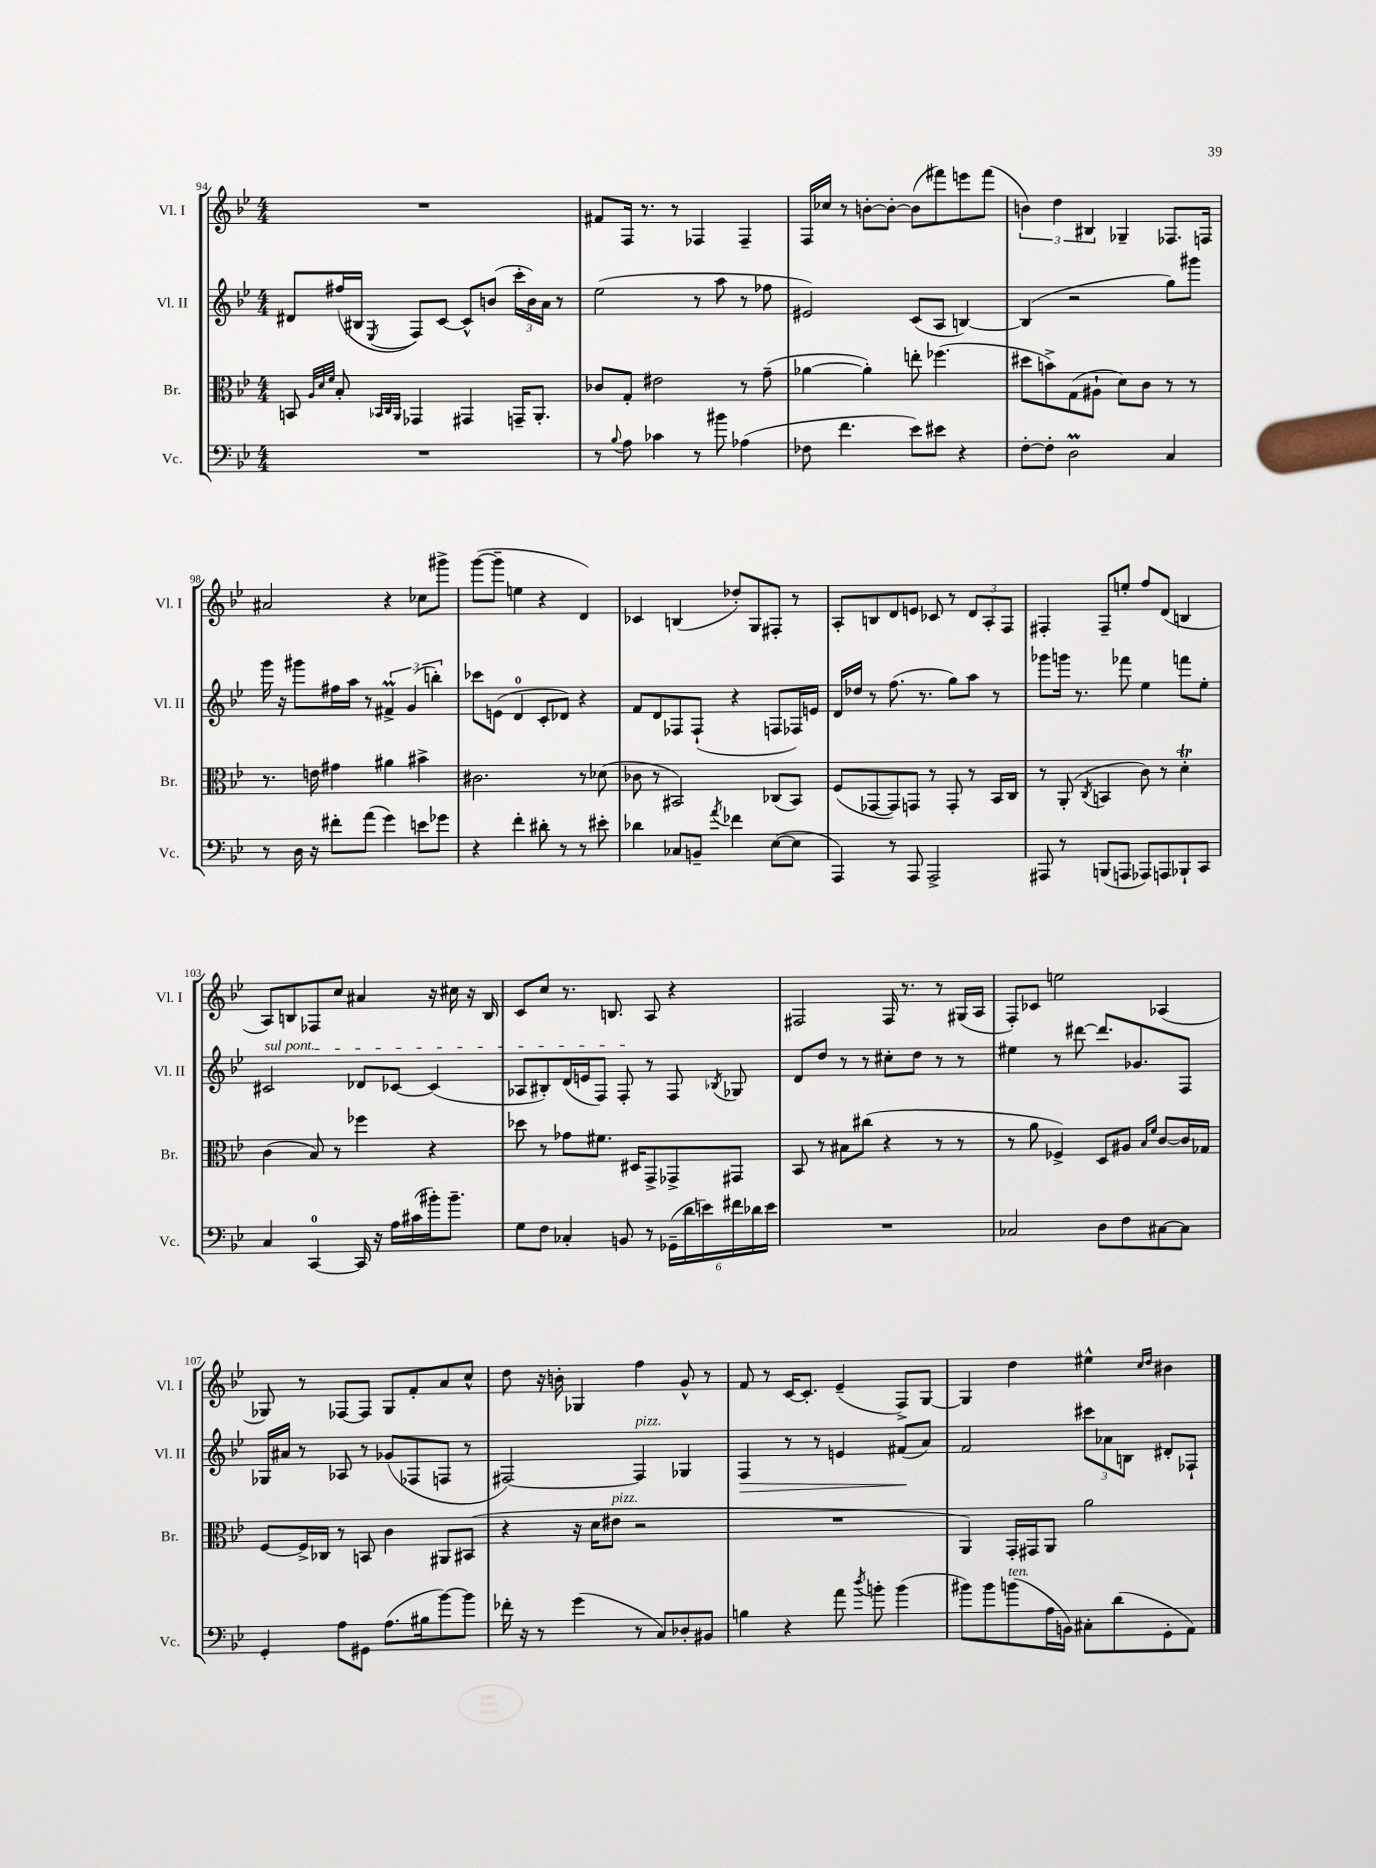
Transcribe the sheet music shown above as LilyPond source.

<<
\new StaffGroup <<
\new Staff = "s0" \with { instrumentName = "Vl. I" shortInstrumentName = "Vl. I" } {
    \clef treble \key bes \major \numericTimeSignature \time 4/4
    \autoBeamOff R1 |
    fis'8[ f16] r8. r8 fes4 fes4-- |
    f16[ ces''16] r8 b'8[~-. b'8]~-. b'8[( fis'''8) e'''8 fis'''8]( |
    \tuplet 3/2 { b'4) d''4 bis4 } ges4-- fes8.[ f16] |
    ais'2 r4 ces''8[ gis'''8]-> |
    g'''8[~( g'''8]-- e''4 r4 d'4) |
    ces'4 b4( des''8[-.) g8 fis8]-. r8 |
    a8[-. b8 d'8 e'8] ces'8 r8 \tuplet 3/2 { d'8[ a8-. f8] } |
    fis4-. fis8[-- e''8]-. f''8[ d'8]( b4 |
    a8[) b8 fes8 c''8] ais'4 r16 cis''16 r16 b16 |
    c'8[ c''8] r8. b8. a8 r4 |
    fis2 fis16 r8. r8 gis16[( a16] |
    f8[-.) ces'8] e''2 aes4( |
    ges8) r8 fes8[~ fes8] ges8[ f'8-. a'8 c''8]-^ |
    d''8 r16 b'16-. ges4 f''4 g'8-^ r8 |
    f'8 r8 c'16[~ c'8.]-. ees'4--( f8[->) g8]~ |
    g4 d''4 eis''4-^ \grace { c''16[ d''16] } bis'4 \bar "|." |
}
\new Staff = "s1" \with { instrumentName = "Vl. II" shortInstrumentName = "Vl. II" } {
    \clef treble \key bes \major \numericTimeSignature \time 4/4
    \autoBeamOff dis'8[ fis''16( bis16] \acciaccatura { ees8 } f8[) c'8]~ c'8[-^ b'8]( \tuplet 3/2 { c'''16[-. b'16) a'16] } r8 |
    ees''2( r8 a''8 r8 fes''8 |
    eis'2) c'8[( a8] b4~) |
    b4( r2 g''8[) gis'''8] |
    g'''16 r16 gis'''8[ fis''16 a''16] r8 \tuplet 3/2 { fis'4->\prall g'4( b''4-.) } |
    ces'''8[ e'8]( d'4-0 c'8[-. des'8]) r4 |
    f'8[ d'8 fes8 fes8]-!( r4 f8[ fes16) e'16] |
    d'16[ des''16] r8 f''8.( r8. g''8[) a''8] r8 |
    ges'''8[ g'''16] r8. fes'''8 ees''4 f'''8[ ees''8]-. |
    \once \override TextSpanner.bound-details.left.text = \markup { \italic "sul pont." } cis'2\startTextSpan des'8[ ces'8]~ ces'4( |
    aes8[ bis8-.) d'16( e'16 f8]) f8-.\stopTextSpan r8 f8 \acciaccatura { bes8 } ges8 |
    d'8[ d''8] r8 r8 cis''8[-. d''8] r8 r8 |
    eis''4 r8 dis'''8~ dis'''8.[ ges'8. f8] |
    ges16[ ais'16] r8 aes8 r8 ges'8[( fes8 f8] r8 |
    fis2~) fis4^\markup { \italic "pizz." } ges4 |
    f4\> r8 r8 e'4 fis'8[\!( a'8]) |
    f'2 \tuplet 3/2 { cis'''8[ aes'8 b8] } dis'8[-. fes8]-! \bar "|." |
}
\new Staff = "s2" \with { instrumentName = "Br." shortInstrumentName = "Br." } {
    \clef alto \key bes \major \numericTimeSignature \time 4/4
    \autoBeamOff b,8 \grace { a32[ d'32 f'32] } bes8-. \grace { bes,32[ c32 a,32] } ges,4 gis,4 g,16[-- a,8.]-. |
    ces'8[ g8]-. eis'2 r8 g'8--( |
    aes'4~ aes'4-.) e''8-. fes''4.( |
    dis''8[ b'8->) g8( ais8]-! d'8[) c'8] r8 r8 |
    r8. e'16 gis'4 ais'4 bis'4-> |
    cis'2. r8 des'8( |
    ces'8 r8 bis,2) ces8[( bis,8]) |
    f8[( ges,8~ ges,8) g,8] r8 g,8-. r8 bes,16[ c16] |
    r8 a,8-.( \acciaccatura { c8 } b,4 c'8) r8 d'4-.\trill |
    c'4( bes8) r8 fes''4 r4 |
    des''8 r8 ges'8[ fis'8.] dis16[ g,8-> ges,8-> gis,8] |
    bes,8 r8 bis8[ cis''8]( r4 r8 r8 |
    r8 a'8 fes4->) d8[ ais8] \grace { bes16[ f'16] } c'8[~ c'16 ges16] |
    f8[~ f16-> ces16] r8 b,8 c'4 ais,8[ bis,8]( |
    r4 r16 d'16[ eis'8]^\markup { \italic "pizz." } r2 |
    R1 |
    a,4) g,16[-. gis,16 a,8] a'2 \bar "|." |
}
\new Staff = "s3" \with { instrumentName = "Vc." shortInstrumentName = "Vc." } {
    \clef bass \key bes \major \numericTimeSignature \time 4/4
    \autoBeamOff R1 |
    r8 \appoggiatura { bes8 } a8 ces'4 r8 bis'8 aes4( |
    fes8 f'4. ees'8[) eis'8] r4 |
    f8[~-. f8]-. d2\prall c4 |
    r8 d16 r16 fis'8[-. a'8]( g'4) e'8[ ges'8] |
    r4 f'4-. dis'8-. r8 r8 eis'8-. |
    des'4 ces8[ b,8]-- \acciaccatura { a'8 } fes'4 ees8[~( ees8] |
    a,,4) r8 a,,8 a,,2-> |
    ais,,8 r8 b,,8[( a,,8] aes,,8[) a,,8 bes,,8-! c,8] |
    c4 c,4-0~ c,16 r16 a16[ cis'16( bis'16-.) bis'8.]-- |
    g8[ f8] ces4-. b,8 r8 \tuplet 6/4 { ges,16[--( d'16 e'16) fis'16 des'16 e'16] } |
    R1 |
    ces2 d8[ f8 cis8~ cis8] |
    g,4-. a8[ gis,8] a8.[( bis16 bes'8~) bes'8] |
    fes'16-. r16 r8 g'4( r8 c8[) des8-. bis,8] |
    b4 r4 a'8 \acciaccatura { d''8 } b'8-. b'4( |
    bis'8[) bis'8 b'8^\markup { \italic "ten." }( a16 b,16]) cis8[-. d'8( g,8-. a,8]) \bar "|." |
}
>>
>>
\layout { \context { \Score currentBarNumber = #94 } }
